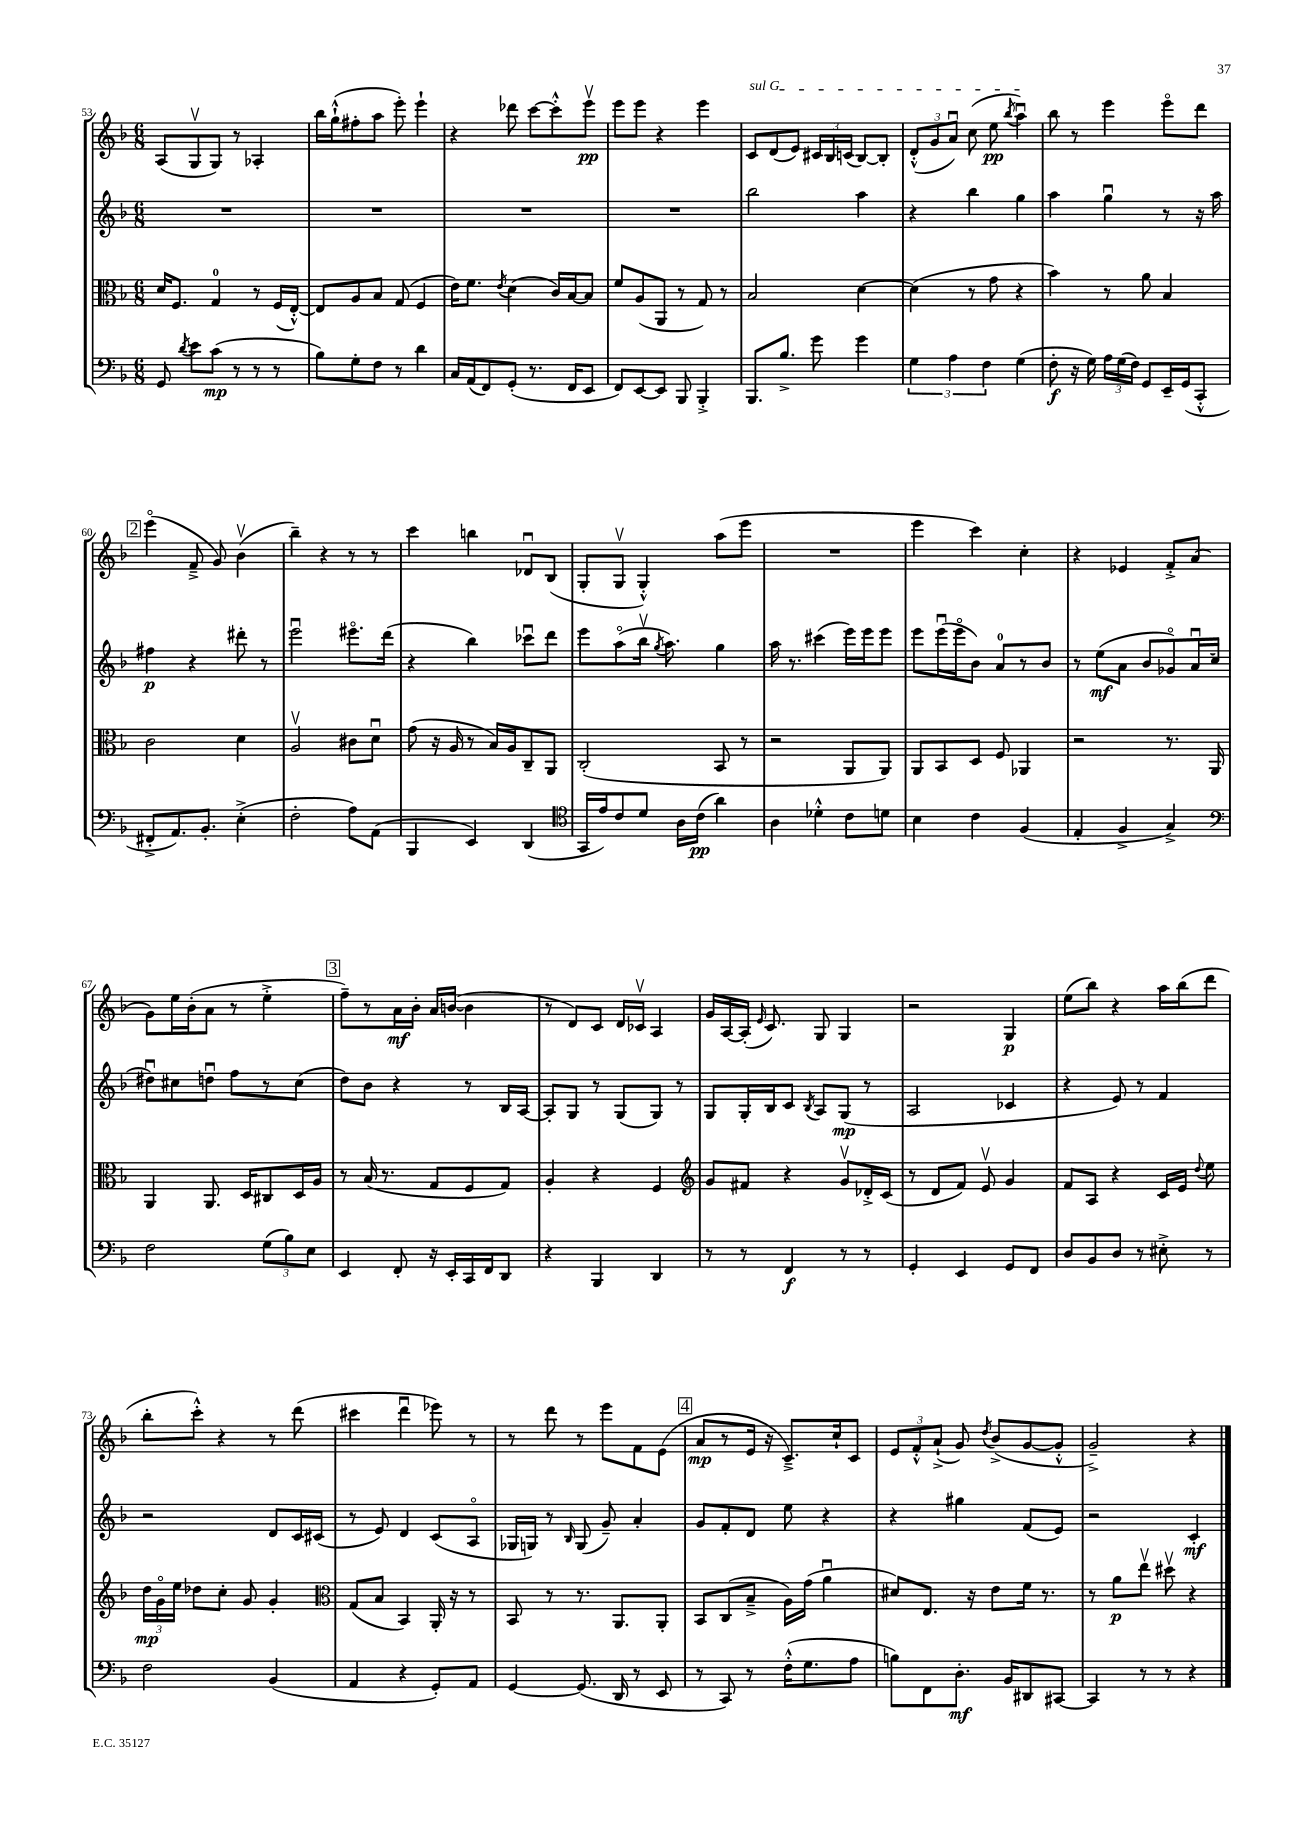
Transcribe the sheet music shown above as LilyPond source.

<<
\new StaffGroup <<
\new Staff = "s0" {
    \clef treble \key f \major \numericTimeSignature \time 6/8
    \autoBeamOff a8[( g8\upbow g8]) r8 aes4-. |
    bes''16[ g''16-!-^( fis''8-. a''8] e'''8-.) e'''4-! |
    r4 des'''8 c'''8[~ c'''8-.-^ e'''8]\upbow\pp |
    e'''8[ e'''8] r4 e'''4 |
    \once \override TextSpanner.bound-details.left.text = \markup { \italic "sul G" } c'8[\startTextSpan d'8( e'8]) \tuplet 3/2 { cis'16[ bes16 c'16]( } bes8[~) bes8]-. |
    \tuplet 3/2 { d'8[-.-^( g'8 a'8]\downbow) } c''8( e''8\pp \acciaccatura { bes''8 } a''4\downbow\stopTextSpan) |
    bes''8 r8 e'''4 e'''8[\flageolet d'''8] |
    \mark \markup { \box "2" } e'''4\flageolet( f'8---> g'8) bes'4\upbow( |
    bes''4--) r4 r8 r8 |
    c'''4 b''4 des'8[\downbow bes8]( |
    g8[-. g8]\upbow g4-.-^) a''8[( e'''8] |
    R2. |
    e'''4 c'''4) c''4-. |
    r4 ees'4 f'8[-.-> a'8]( |
    g'8[) e''16 bes'16-.( a'8] r8 e''4-.-> |
    \mark \markup { \box "3" } f''8[--) r8 a'16\mf bes'16]-. a'16[ b'16]~( b'4 |
    r8 d'8[) c'8] d'16[ ces'16]\upbow a4 |
    g'16[ a16~ a16]-.( \grace { e'16 } c'8.) g8 g4 |
    r2 g4\p |
    e''8[( bes''8]) r4 a''16[ bes''16( d'''8] |
    bes''8[-. c'''8]-.-^) r4 r8 d'''8( |
    cis'''4 d'''4\downbow ees'''8) r8 |
    r8 d'''8 r8 e'''8[ f'8 e'8]( |
    \mark \markup { \box "4" } a'8[\mp r8 e'16] r16 c'8.[--->) c''16-! c'8] |
    \tuplet 3/2 { e'8[ f'8-.-^ a'8]-!->( } g'8) \acciaccatura { d''8 } bes'8[->( g'8~ g'8]-.-^ |
    g'2--->) r4 \bar "|." |
}
\new Staff = "s1" {
    \clef treble \key f \major \numericTimeSignature \time 6/8
    \autoBeamOff R2. |
    R2. |
    R2. |
    R2. |
    bes''2 a''4 |
    r4 bes''4 g''4 |
    a''4 g''4\downbow r8 r16 a''16 |
    \mark \markup { \box "2" } fis''4\p r4 dis'''8-. r8 |
    e'''2\downbow eis'''8.[\flageolet d'''16]( |
    r4 bes''4) ces'''8[\downbow d'''8] |
    e'''8[ a''8\flageolet( bes''16]\upbow \acciaccatura { g''8 } a''8.) g''4 |
    a''16 r8. cis'''4( e'''16[) e'''16 e'''8] |
    e'''8[ e'''16\downbow( e'''16\flageolet bes'8]) a'8[-0 r8 bes'8] |
    r8 e''8[\mf( a'8] bes'8[ ges'8\flageolet) a'16\downbow c''16]( |
    dis''8[\downbow) cis''8 d''8]\downbow f''8[ r8 cis''8]( |
    \mark \markup { \box "3" } d''8[) bes'8] r4 r8 bes16[ a16]~ |
    a8[-. g8] r8 g8[( g8]) r8 |
    g8[ g16-. bes16 c'8] \acciaccatura { bes8 } a8[ g8]\mp( r8 |
    a2 ces'4 |
    r4 e'8) r8 f'4 |
    r2 d'8[ c'16 cis'16]( |
    r8 e'8) d'4 c'8[( a8]\flageolet |
    ges16[ g16]) r8 \grace { bes16 } g8( g'8--) a'4-. |
    \mark \markup { \box "4" } g'8[ f'8-. d'8] e''8 r4 |
    r4 gis''4 f'8[( e'8]) |
    r2 c'4-.\mf \bar "|." |
}
\new Staff = "s2" {
    \clef alto \key f \major \numericTimeSignature \time 6/8
    \autoBeamOff d'16[ f8.] g4-0 r8 f16[( e16]~-.-^) |
    e8[ a8 bes8] g8( f4 |
    e'16[) f'8.] \acciaccatura { e'8 } d'4( c'16[) bes16~ bes8] |
    f'8[ a8( a,8] r8 g8) r8 |
    bes2 d'4~ |
    d'4( r8 g'8 r4 |
    bes'4) r8 a'8 bes4 |
    \mark \markup { \box "2" } c'2 d'4 |
    a2\upbow cis'8[ d'8]\downbow |
    g'8( r16 a16 r8 bes16[) a16 c8-- a,8] |
    c2-.( bes,8 r8 |
    r2 a,8[ a,8]) |
    a,8[ bes,8 d8] f8 aes,4 |
    r2 r8. a,16 |
    a,4 a,8. d16[ cis8 d16 a16] |
    \mark \markup { \box "3" } r8 bes16( r8. g8[ f8 g8]) |
    a4-. r4 f4 |
    \clef treble g'8[ fis'8] r4 g'8[\upbow des'16-.-> c'16]( |
    r8 d'8[ f'8]) e'8\upbow g'4 |
    f'8[ a8] r4 c'16[ e'16] \appoggiatura { d''8 } e''8 |
    \tuplet 3/2 { d''16[\mp g'16\flageolet e''16] } des''8[ c''8]-. g'8 g'4-. |
    \clef alto g8[( bes8] bes,4) a,16-. r16 r8 |
    bes,8 r8 r8. a,8.[ a,8]-. |
    \mark \markup { \box "4" } bes,8[ c8( bes8]---> a16[) g'16]( a'4\downbow |
    dis'8[) e8.] r16 e'8[ f'16] r8. |
    r8 a'8[\p e''8]\upbow dis''8\upbow r4 \bar "|." |
}
\new Staff = "s3" {
    \clef bass \key f \major \numericTimeSignature \time 6/8
    \autoBeamOff g,8 \acciaccatura { d'8 } e'8[ c'8]\mp( r8 r8 r8 |
    bes8[) g8-. f8] r8 d'4 |
    c16[ a,16( f,8) g,8]-.( r8. f,16[ e,8] |
    f,8[) e,8~ e,8] bes,,8 bes,,4-.-> |
    bes,,8.[ bes8.]-> g'8 g'4 |
    \tuplet 3/2 { g4 a4 f4 } g4( |
    f8-.\f r16 g16) \tuplet 3/2 { a16[ g16( f16]) } g,8[ e,16-- g,16( c,8]-.-^ |
    \mark \markup { \box "2" } fis,8[-.-> a,8.) bes,8.]-. e4-.->( |
    f2-. a8[) a,8]( |
    bes,,4 e,4) d,4( |
    \clef tenor g,16[ e'16) c'8 d'8] a16[ c'16]\pp( a'4) |
    a4 des'4-.-^ c'8[ d'8] |
    bes4 c'4 f4( |
    e4-. f4-> g4->) |
    \clef bass f2 \tuplet 3/2 { g8[( bes8) e8] } |
    \mark \markup { \box "3" } e,4 f,8-. r16 e,16[-. c,16 f,16 d,8] |
    r4 bes,,4 d,4 |
    r8 r8 f,4\f r8 r8 |
    g,4-. e,4 g,8[ f,8] |
    d8[ bes,8 d8] r8 eis8-.-> r8 |
    f2 bes,4( |
    a,4 r4 g,8[-.) a,8] |
    g,4~ g,8.( d,16 r8 e,8 |
    \mark \markup { \box "4" } r8 c,8) r8 f16[-.-^( g8. a8] |
    b8[) f,8 d8.]-.\mf bes,16[ dis,8 cis,8]~ |
    cis,4 r8 r8 r4 \bar "|." |
}
>>
>>
\layout { \context { \Score currentBarNumber = #53 } }
